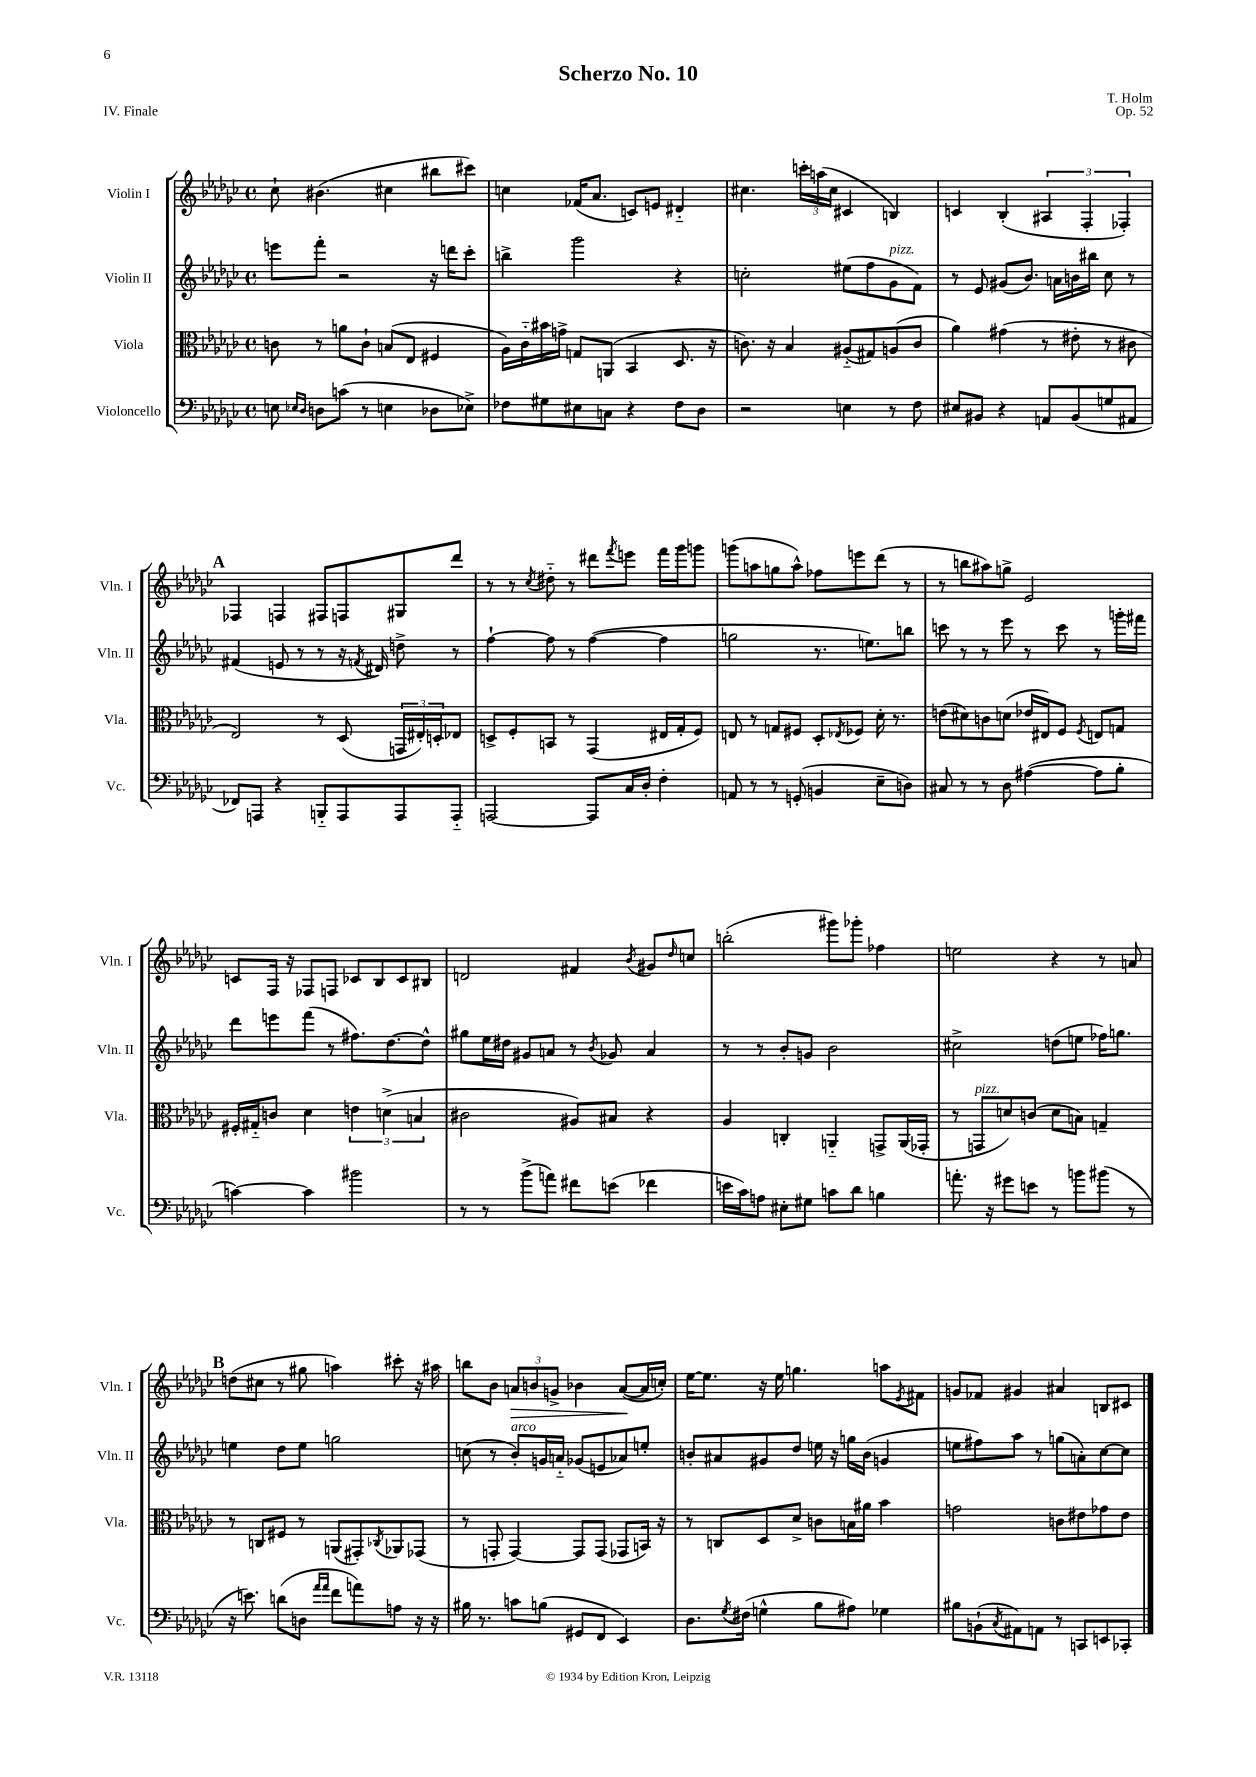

**kern	**kern	**kern	**kern
*staff4	*staff3	*staff2	*staff1
*clefF4	*clefC3	*clefG2	*clefG2
*k[b-e-a-d-g-c-]	*k[b-e-a-d-g-c-]	*k[b-e-a-d-g-c-]	*k[b-e-a-d-g-c-]
*M4/4	*M4/4	*M4/4	*M4/4
*met(c)	*met(c)	*met(c)	*met(c)
8E\	8c\	8eee\L	8cc-`\
16qqE-/LL	.	.	.
16qqD-/JJ	.	.	.
8D\L	8r	8fff'\J	(4.b#\
(8c\J	8a\L	2r	.
8r	8c`\J	.	.
4E\	(8B/L	.	4cc#\
.	8E-/J	.	.
8D-\L	4F#/	16r	8bb#\L
.	.	16ddd\LK	.
8E-^\J)	.	8ccc-'\J	8ccc#\J)
=	=	=	=
8F-\L	16A-\LL)	4bb^\	4cc\
.	16c-'~\	.	.
8G#\	16b#\	.	.
.	16g^\JJ	.	.
8E#\	8G/L	2ggg-\	(16f-/LK
.	.	.	8.a-/J
8C\J	(8AA/J	.	.
4r	4BB-/	.	8c/L)
.	.	.	8e/J
8F-\L	8.D-/	4r	4d#'~/
8D-\J	.	.	.
.	16r	.	.
=	=	=	=
2r	8.c\)	2cc'\	4.cc#\
.	16r	.	.
.	4B-/	.	.
.	.	.	24ccc'\LL
.	.	.	(24aa\
.	.	.	24cc#\JJ
4E\	(8A#'~/L	(8ee#\L	4c#/
.	8G#/)	8ff\	.
8r	(8A/	8g-\	4B/)
8F\	8c/J	8f\J)	.
=	=	=	=
8E#/L	4a-\)	8r	4c/
8BB#/J	.	8e-/	.
4r	(4g#\	(8g#/L	(4B-'/
.	.	8.b-/J)	.
8AA/L	8r	.	6A#/
.	.	16a\LL	.
(8BB#/	8e#'\	16b\	.
.	.	.	6F'/
.	.	16bb#\JJ	.
8G/	8r	8cc-\	.
.	.	.	6F-'/)
8AA#/J	8c#\	8r	.
=	=	=	=
8FF-/L)	2E-/)	(4f#/	4F-/
8AAA/J	.	.	.
4r	.	8e/	4F/
.	.	8r	.
8BBB'~/L	8r	8r	8F#/L
8AAA/	(8D-/	16r	8F/
.	.	8qf/	.
.	.	16d#/)	.
8AAA/	24GG/LL	8dd^\	8G#/
.	24E#'/)	.	.
.	24D'/J	.	.
8AAA'~/J	8E-/J	8r	8ddd-/J
=	=	=	=
[2AAA/	8D^/L	[4ff`\	8r
.	8F'/	.	8r
.	.	.	8qcc-/
.	8BB/J	8ff\]	8dd#'~\
.	8r	8r	8r
8AAA/]L	(4GG-/	([4ff\	8ddd#\L
.	.	.	8qfff/
16C-/L	.	.	8eee\J
16D-'/JJ	.	.	.
4F'\	16E#/LL	4ff\]	16fff\LL
.	16G-'/J	.	16ggg-\J
.	8F/J)	.	8ggg\J
=	=	=	=
8AA/	8E/	2gg\	(8ggg\L
8r	8r	.	8aa\
8r	8G/L	.	8gg\
(8GG'/	8F#/J	.	8aa^^\J)
4BB/	8D-'/L	8.r	8ff-\L
.	8qE-/	.	.
.	8F-/J	.	8eee\
.	.	8.ee\L)	.
8E-~\L	16d-'\	.	(8ddd-\J
.	8.r	.	.
8D\J)	.	8bb\J	8r
=	=	=	=
8C#/	(8e\L	8ccc\	8r
8r	8d#\)	8r	8bb\L
8r	8c\	8r	8aa#\)
8D-\	(8d\J	8eee-\	8gg^\J
([4A#\	16e-/LL	8r	2e-/
.	16E#/J)	.	.
.	8F/J	8ccc\	.
.	8qF/	.	.
8A#\]L	8E/L	8r	.
8B-'\J	8G/J	16ggg'\LL	.
.	.	16fff#\JJ	.
=	=	=	=
[4c\)	16F#'/LL	8ddd-\L	8c/L
.	16G#'~/J	.	.
.	8c/J	8eee\	16F/Jk
.	.	.	16r
4c\]	4d-\	(8fff\J	8F-/L
.	.	8r	8F/J
2b#\	6e\	8.ff#\L)	8c-/L
.	.	.	8B-/
.	(6d^\	.	.
.	.	[8.dd-\	.
.	.	.	8c-/
.	6B/	.	.
.	.	8dd-^^\]J	8B#/J
=	=	=	=
8r	2c#\	8gg#\L	2d/
8r	.	16ee-\L	.
.	.	16dd#\JJ	.
(8b-^\L	.	8g#/L	.
8a\J)	.	8a/J	.
8f#\L	8A#/L)	8r	4f#/
.	.	8qb-/	.
(8e\J	8B#/J	8g-/	.
.	.	.	8qb-/
4f-\	4r	4a/	8g#/L
.	.	.	16qqdd-/
.	.	.	8cc/J
=	=	=	=
16e\LL	4A-/	8r	(2bb'\
16c-\J)	.	.	.
8A\J	.	8r	.
8E#'\L	4C'/	8b-'/L	.
8G#\J	.	8g/J	.
8c\L	4AA'~/	2b-\	8ggg#\L)
8d-\J	.	.	8ggg-'\J
4B\	8GG^/L	.	4ff-\
.	(16AA/L	.	.
.	16GG-'/JJ	.	.
=	=	=	=
8.a'\	8r	2cc#^\	2ee\
.	8GG/L	.	.
16r	.	.	.
8g#\L	8d/)	.	.
8e\J	(8c/J	.	.
8r	8d\L	(8dd\L	4r
8b\L	8B\J)	8ee\J	.
(8b#\J	4G~/	16ff-\LK)	8r
.	.	8.gg\J	.
8r	.	.	8a/
=	=	=	=
16r	8r	4ee\	(8dd\L
8.e\)	.	.	.
.	8C/L	.	8cc#\J
(8d\L	8F#/J	8dd-\L	8r
8D\J	8r	8ee\J	8gg#\
16qqa-/LL	.	.	.
16qqa-/JJ	.	.	.
8f\L	(8AA/L	2gg\	4aa\)
8a\)	8GG#'/)	.	.
.	8qC-/	.	.
8A\J	8AA-/	.	8ccc#'\
16r	(8GG-/J	.	16r
16r	.	.	16aa#\
=	=	=	=
16B#\	8r	(8cc\	8bb\L
8.r	.	.	.
.	8GG'/	8r	8b-\J
8c\L	[4GG/)	8b-'/L)	12a/L
.	.	.	12b/
(8B\J	.	16g/L	.
.	.	.	12g^/J
.	.	16a'~/JJ	.
8GG#/L	8GG/]L	(8g-/L	4b-\
8FF/J	(8GG/J	8e/	.
4EE-/)	8GG-/L	8a-/)	([8a/L
.	16BB/Jk)	8ee'/J	16a/]L
.	16r	.	16cc'/JJ)
=	=	=	=
8.D-\L	8r	8b'/L	[16ee-\LK
.	.	.	8.ee-\]J
.	8C/L	8a#/	.
8qG-/	.	.	.
(16F#\Jk	.	.	.
4G^^\	8D-/	8g#/	16r
.	.	.	16ee-\
.	8d-^/J	8dd-/J	4.gg\
8B-\L	8c\L	16ee\	.
.	.	16r	.
8A#\J)	16B\L	16gg\LL	.
.	16a#\JJ	(16b\JJ	.
4G-\	4b-\	4g/	8aa\L
.	.	.	8qe-/
.	.	.	8f#\J
=	=	=	=
8B#\L	2g\	8ee\L	8g/L
(8BB`\	.	8ff#\)	8f-/J
8qC-/	.	.	.
8AA#\)	.	8aa-\J	4g#/
8AA\J	.	8r	.
8r	8c\L	(8gg\L	4a#/
8CC/L	8e#\	8a'\)	.
8EE/	8g-\	[8cc-\	8B/L
8CC-'/J	8e#\J	8cc-\]J	8c#/J
==	==	==	==
*-	*-	*-	*-
